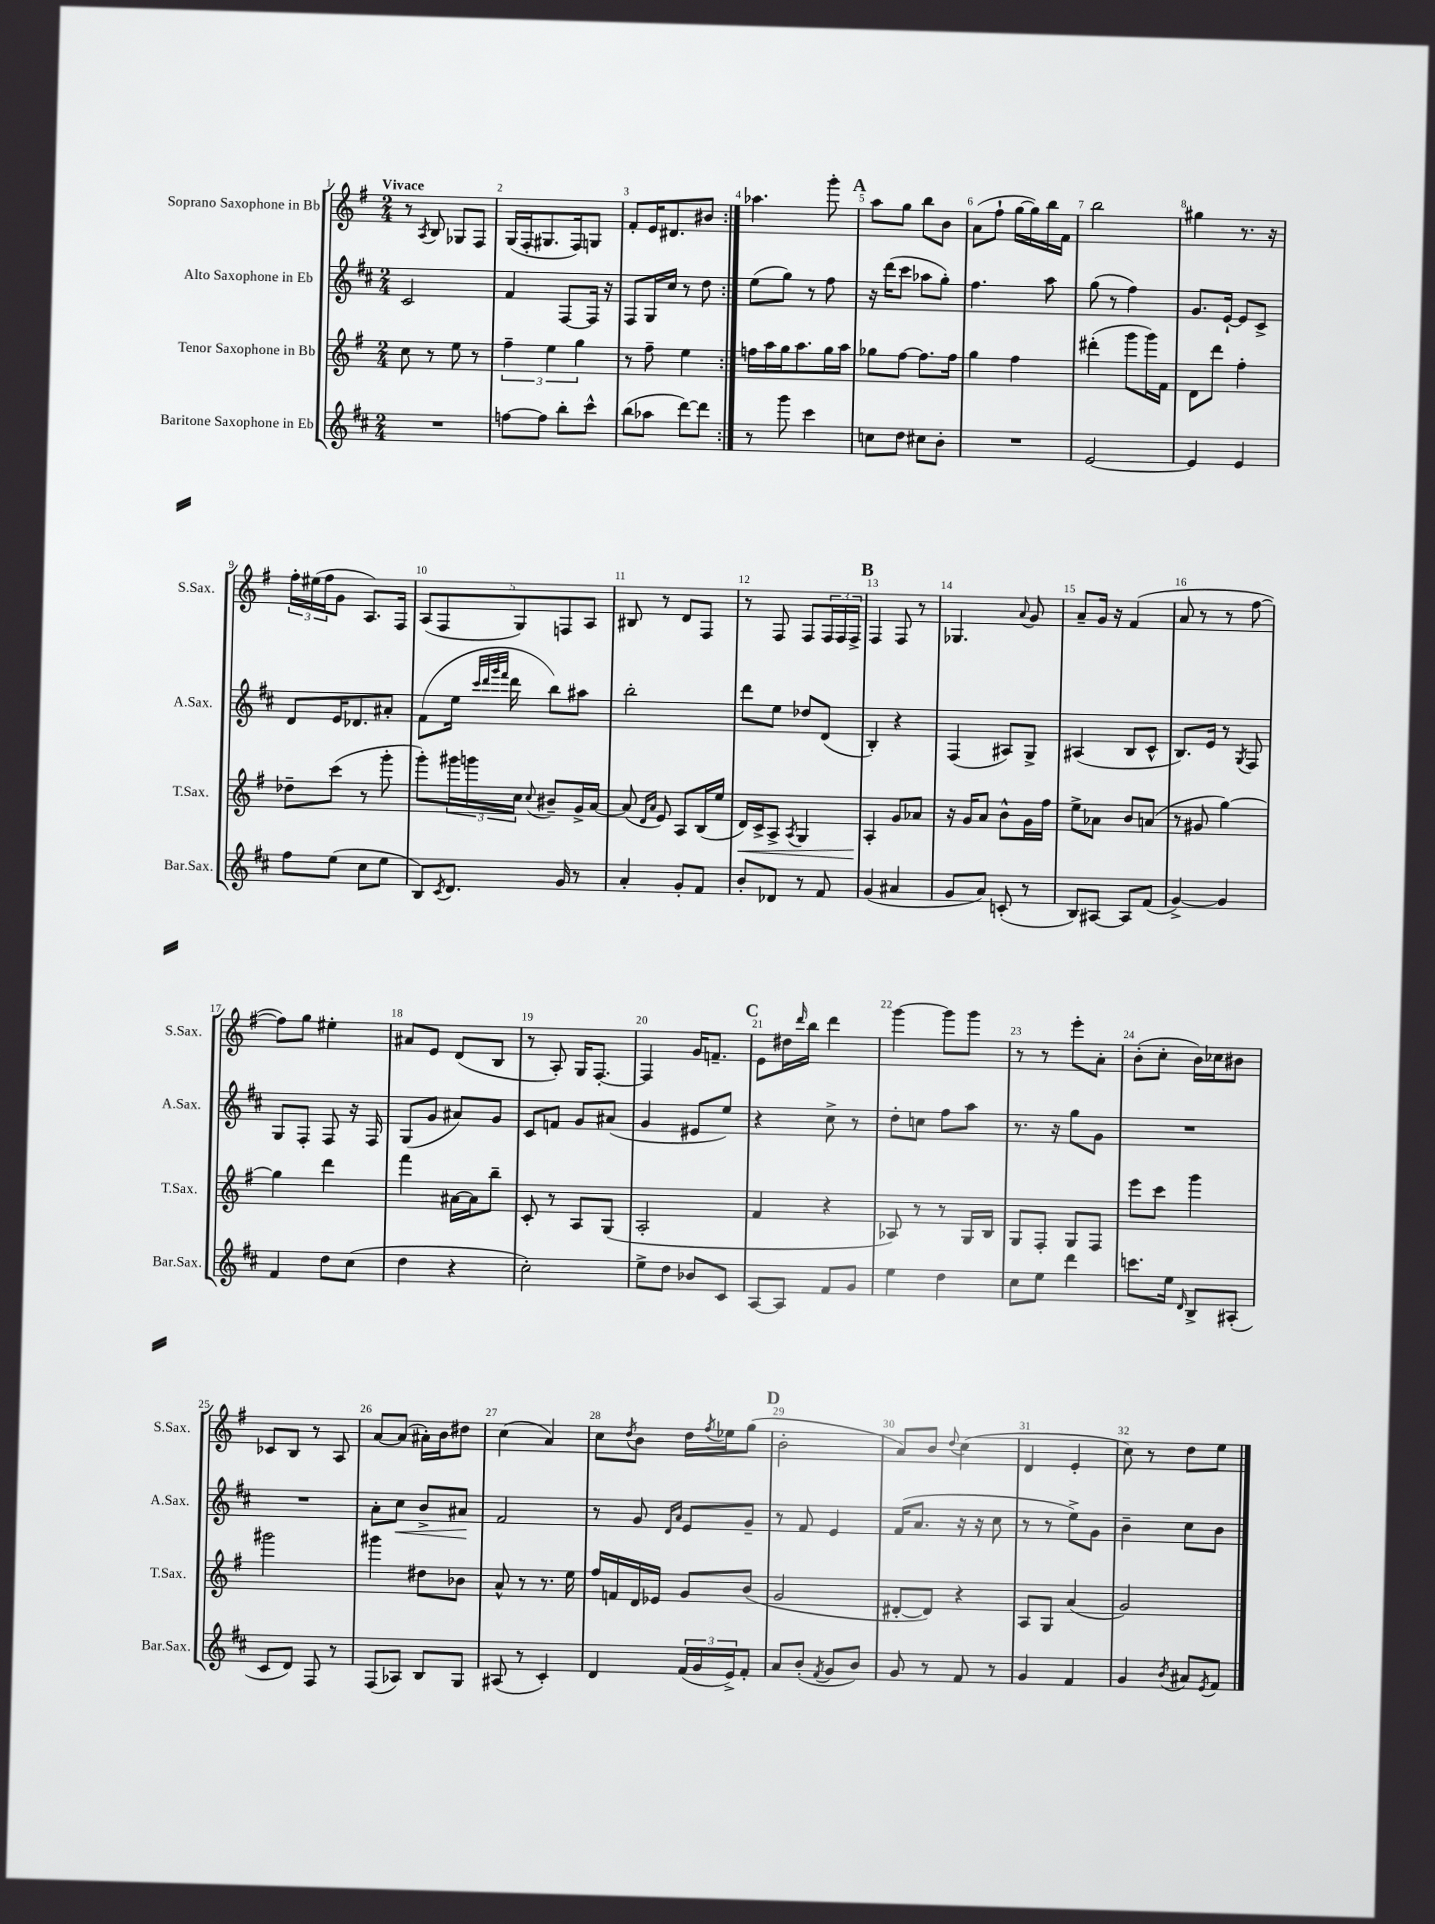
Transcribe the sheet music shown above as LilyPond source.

<<
\new StaffGroup <<
\new Staff = "s0" \with { instrumentName = "Soprano Saxophone in Bb" shortInstrumentName = "S.Sax." } {
    \clef treble \key g \major \numericTimeSignature \time 2/4 \tempo "Vivace"
    \repeat volta 2 { r8 \acciaccatura { a8 } b8 ges8 fis8 |
    g16( fis16-. gis8. fis16) g8 |
    fis'8-. e'16 dis'8. bis'8 | }
    aes''4. g'''8-. |
    \mark \markup { \bold "A" } a''8 g''8 b''8 b'8 |
    a'8( fis''8-! g''16~ g''16) b''16 fis'16 |
    b''2 |
    gis''4 r8. r16 |
    \tuplet 3/2 { fis''16-. eis''16( fis''16 } g'8 a8.) fis16 |
    \tuplet 5/4 { a8( fis8 g8) f8 a8 } |
    bis8 r8 d'8 fis8 |
    r8 fis8 fis8 \tuplet 3/2 { fis16 fis16 fis16-> } |
    \mark \markup { \bold "B" } fis4 fis8 r8 |
    ges4. \appoggiatura { a'8 } g'8 |
    a'8-- g'16 r16 fis'4( |
    a'8 r8 r8 fis''8~ |
    fis''8) g''8 eis''4-. |
    ais'8 e'8 d'8( b8 |
    r8 a8-.) g16 fis8.~-. |
    fis4 g'16 f'8.-- |
    \mark \markup { \bold "C" } e'8 dis''16 \grace { d'''16 } b''16 d'''4 |
    g'''4~ g'''8 g'''8 |
    r8 r8 e'''8-. a'8-. |
    b'8-.( c''8-. b'16) ces''16 bis'8 |
    ces'8 b8 r8 a8 |
    a'8~ a'8( ais'16-.) b'16 dis''8 |
    c''4( a'4) |
    c''8 \acciaccatura { d''8 } b'8 d''16 \acciaccatura { fis''8 } ees''16 g''8( |
    \mark \markup { \bold "D" } b'2-. |
    a'8) b'8 \appoggiatura { d''8 } c''4( |
    d'4 e'4-. |
    c''8) r8 d''8 e''8 \bar "|." |
}
\new Staff = "s1" \with { instrumentName = "Alto Saxophone in Eb" shortInstrumentName = "A.Sax." } {
    \clef treble \key d \major \numericTimeSignature \time 2/4
    \repeat volta 2 { cis'2 |
    fis'4 fis8~ fis16 r16 |
    fis8 g16 cis''16 r8 d''8 | }
    e''8( g''8) r8 fis''8 |
    \mark \markup { \bold "A" } r16 d'''16( cis'''8 aes''8 g''8-.) |
    fis''4. a''8 |
    g''8( r8 fis''4) |
    g'8. e'16~-! e'8 cis'8-> |
    d'8 e'16 des'8. ais'8-. |
    fis'8( e''16 \grace { cis'''32 d'''32 g'''32 fis'''32 } d'''16 b''8) ais''8 |
    b''2-. |
    d'''8 e''8 des''8 d'8( |
    \mark \markup { \bold "B" } b4-.) r4 |
    fis4( ais8) g8-> |
    ais4( b8 cis'8-^ |
    b8.) e'16 r8 \acciaccatura { g8 } fis8 |
    g8 fis8-. fis8 r16 fis16 |
    g8( g'8 ais'8) g'8 |
    cis'8 f'8 g'8 ais'8( |
    g'4 eis'8 e''8) |
    \mark \markup { \bold "C" } r4 cis''8-> r8 |
    d''8-. c''8 fis''8 a''8 |
    r8. r16 g''8 g'8 |
    R2 |
    R2 |
    a'8-. cis''8\< b'8-> ais'8\! |
    fis'2 |
    r8 g'8 \grace { d'16 a'16 } e'8 g'8-- |
    \mark \markup { \bold "D" } r8 fis'8 e'4 |
    fis'16( a'8. r16 r16 cis''8 |
    r8 r8 e''8->) g'8 |
    b'4-- cis''8 b'8 \bar "|." |
}
\new Staff = "s2" \with { instrumentName = "Tenor Saxophone in Bb" shortInstrumentName = "T.Sax." } {
    \clef treble \key g \major \numericTimeSignature \time 2/4
    \repeat volta 2 { c''8 r8 e''8 r8 |
    \tuplet 3/2 { fis''4-- e''4 g''4 } |
    r8 fis''8-- e''4 | }
    f''16 a''16 g''16 a''8. g''16 a''16 |
    \mark \markup { \bold "A" } ges''8 fis''8~ fis''8. fis''16 |
    g''4 fis''4 |
    dis'''4-.( g'''8 g'''16) fis'16 |
    d'8 d'''8 fis''4-. |
    des''8-- c'''8( r8 g'''8-. |
    g'''8-.) \tuplet 3/2 { gis'''16 g'''16 c''16 } \appoggiatura { c''8 } bis'8-- g'16-> a'16~ |
    a'8( \grace { d'16 a'16 } e'8) a8 b16( e''16 |
    d'16\<) c'16-> a8-> \acciaccatura { a8 } g4 |
    \mark \markup { \bold "B" } a4-.\! g'8 aes'8 |
    r16 g'16 a'8 b'8-^ g'16 fis''16 |
    e''8-> aes'8 b'8 a'8( |
    r8 gis'8 g''4~) |
    g''4 d'''4 |
    fis'''4 ais'16~ ais'16 b''8-- |
    c'8-. r8 a8 g8( |
    a2-. |
    \mark \markup { \bold "C" } fis'4 r4 |
    aes8) r8 r8 g16 b16 |
    g8 fis8-. g8 fis8 |
    e'''8 c'''8 g'''4 |
    gis'''2 |
    gis'''4 dis''8 bes'8 |
    a'8-^ r8 r8. e''16 |
    fis''16 f'16 d'16 ees'16 g'8 b'8( |
    \mark \markup { \bold "D" } g'2 |
    dis'8~-. dis'8) r4 |
    a8 g8 a'4( |
    g'2) \bar "|." |
}
\new Staff = "s3" \with { instrumentName = "Baritone Saxophone in Eb" shortInstrumentName = "Bar.Sax." } {
    \clef treble \key d \major \numericTimeSignature \time 2/4
    \repeat volta 2 { R2 |
    f''8~ f''8 b''8-. cis'''8-^ |
    b''8( aes''8 d'''8~) d'''8 | }
    r8 g'''8 cis'''4 |
    \mark \markup { \bold "A" } c''8 d''8 cis''8 b'8-. |
    R2 |
    e'2~ |
    e'4 e'4 |
    fis''8 e''8( cis''8 e''8 |
    b8) \acciaccatura { cis'8 } d'8. g'16 r8 |
    a'4-. g'8-. fis'8 |
    b'8-. des'8 r8 fis'8 |
    \mark \markup { \bold "B" } g'4( ais'4 |
    g'8 a'8) c'8-.( r8 |
    b8) ais8~ ais8 fis'8( |
    g'4~->) g'4 |
    fis'4 d''8 cis''8( |
    d''4 r4 |
    cis''2-.) |
    e''8-> d''8 bes'8 cis'8 |
    \mark \markup { \bold "C" } a8~ a8 fis'8 g'8 |
    e''4 d''4 |
    cis''8 e''8 d'''4 |
    c'''8. e''16 \grace { d'16 } b8-> ais8-.( |
    cis'8 d'8) fis8 r8 |
    fis8( aes8) b8 g8 |
    ais8( r8 cis'4-.) |
    d'4 \tuplet 3/2 { fis'16( g'16 e'16->) } fis'8-. |
    \mark \markup { \bold "D" } a'8 b'8-.( \acciaccatura { fis'8 } g'8 b'8) |
    g'8 r8 fis'8 r8 |
    g'4 fis'4 |
    g'4 \acciaccatura { b'8 } ais'8 \acciaccatura { e'8 } fis'8 \bar "|." |
}
>>
>>
\layout { \context { \Score \override BarNumber.break-visibility = ##(#f #t #t) barNumberVisibility = #all-bar-numbers-visible } }
